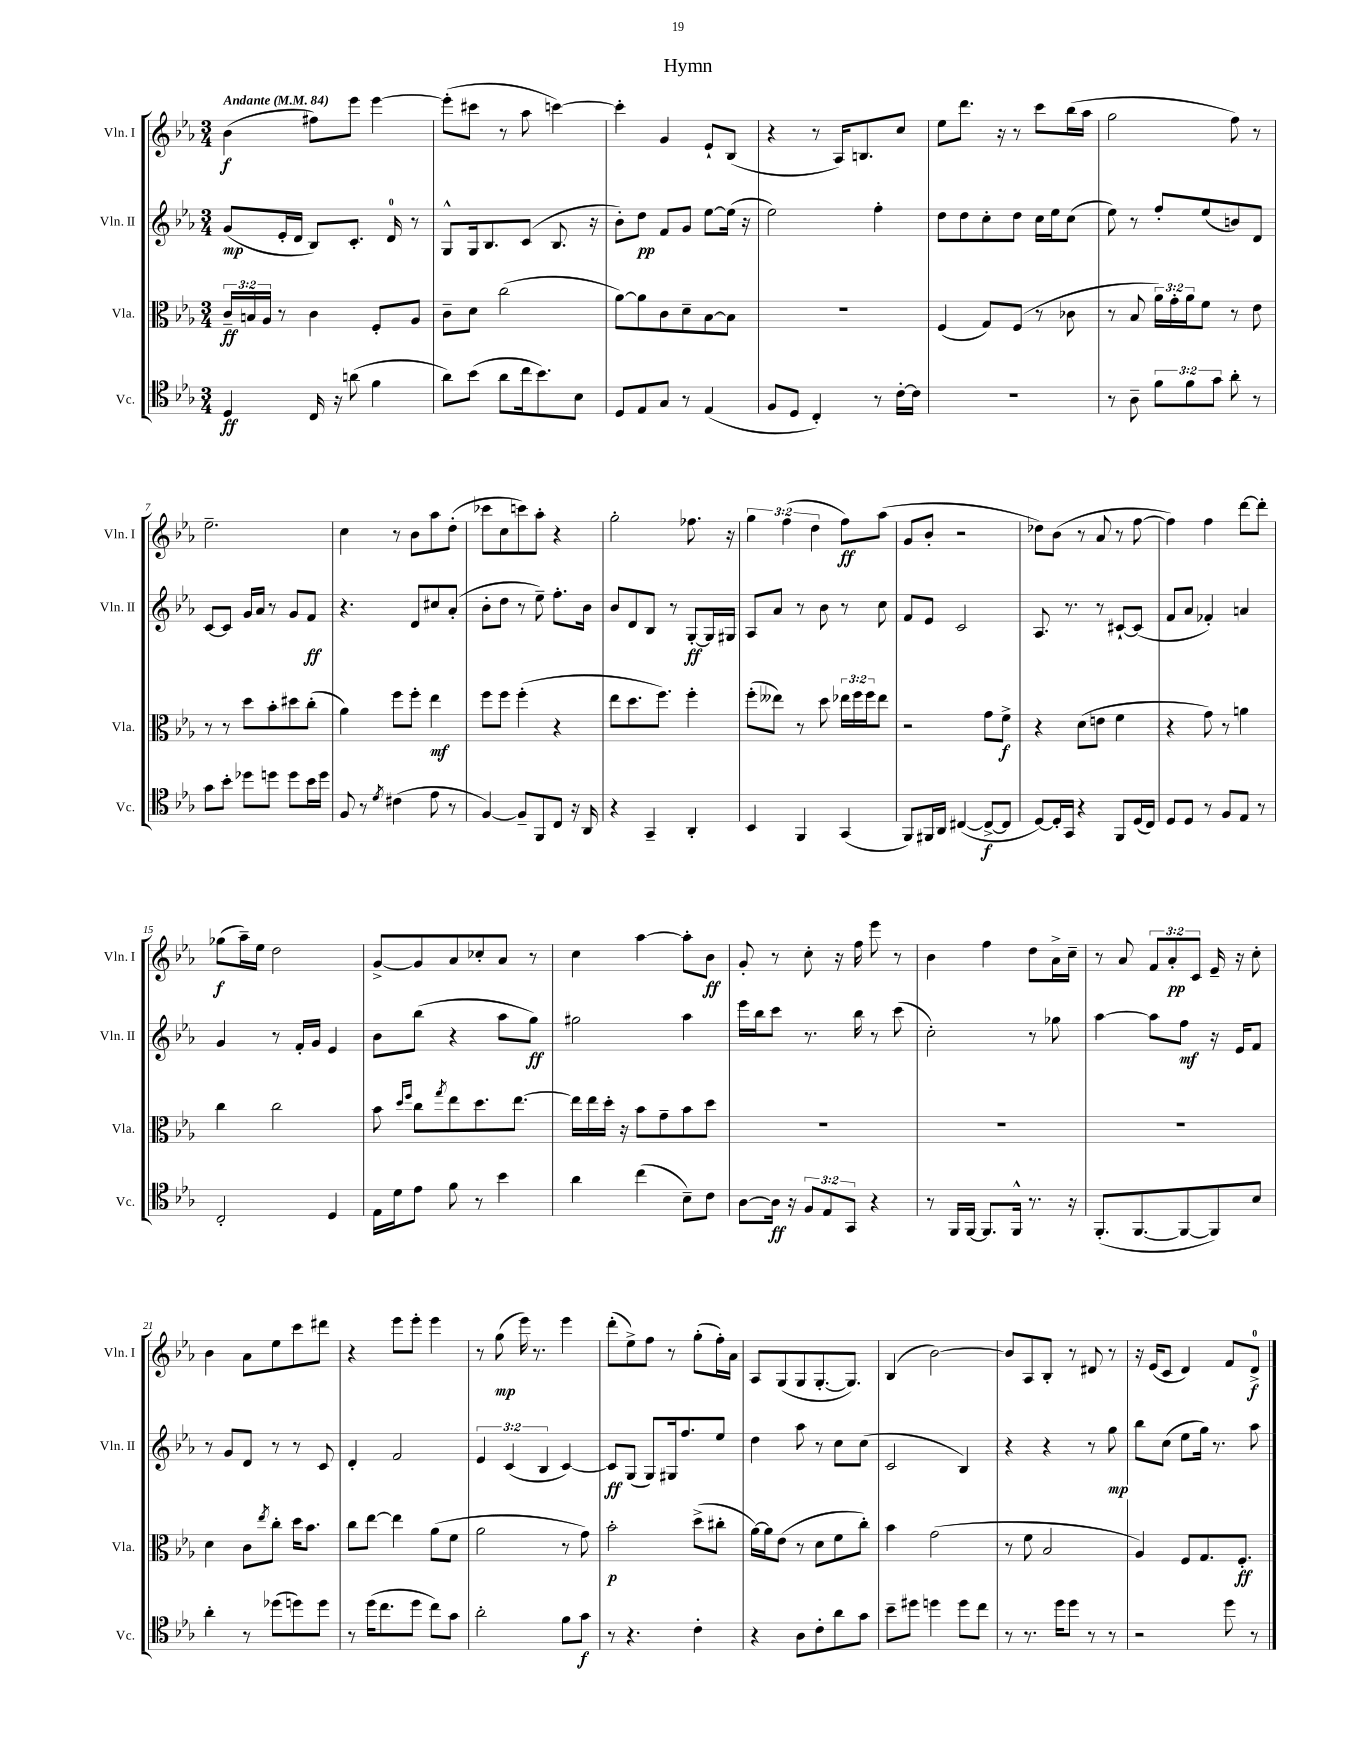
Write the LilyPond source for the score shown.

\header { title = "Hymn" }
<<
\new StaffGroup <<
\new Staff = "s0" \with { instrumentName = "Vln. I" shortInstrumentName = "Vln. I" } {
    \clef treble \key ees \major \numericTimeSignature \time 3/4 \override Staff.TupletNumber.text = #tuplet-number::calc-fraction-text \tempo "Andante" 4 = 84
    bes'4\f( fis''8) ees'''8 ees'''4~ |
    ees'''8-.( cis'''8 r8 aes''8 c'''4~) |
    c'''4-. g'4 ees'8-! bes8( |
    r4 r8 aes16) b8. c''8 |
    ees''8 d'''8. r16 r8 c'''8 bes''16( aes''16 |
    g''2 f''8) r8 |
    ees''2.-- |
    c''4 r8 bes'8 aes''8 d''8-.( |
    ces'''8 c''8 c'''8) aes''8-. r4 |
    g''2-. fes''8. r16 |
    \tuplet 3/2 { g''4 f''4( d''4 } f''8\ff) aes''8( |
    g'8 bes'8-. r2 |
    des''8) bes'8( r8 aes'8 r8 f''8~ |
    f''4) f''4 d'''8~ d'''8-. |
    ges''8\f( aes''16--) ees''16 d''2 |
    g'8~-> g'8 aes'8 ces''8-. aes'8 r8 |
    c''4 aes''4~ aes''8-. bes'8\ff |
    g'8-. r8 c''8-. r16 f''16 ees'''8 r8 |
    bes'4 f''4 d''8 aes'16-> c''16-- |
    r8 aes'8 \tuplet 3/2 { f'8 aes'8-.\pp c'8 } ees'16-- r16 c''8-. |
    bes'4 aes'8 ees''8 c'''8 dis'''8 |
    r4 ees'''8 ees'''8-. ees'''4 |
    r8 g''8\mp( ees'''16) r8. ees'''4 |
    d'''8-.( ees''8->) f''8 r8 g''8-.( f''16-.) aes'16 |
    aes8 g8( g8 g8.~-. g8.) |
    bes4( bes'2~) |
    bes'8 aes8 bes8-. r8 dis'8 r8 |
    r16 ees'16( c'8 d'4) f'8 d'8-0->\f \bar "|." |
}
\new Staff = "s1" \with { instrumentName = "Vln. II" shortInstrumentName = "Vln. II" } {
    \clef treble \key ees \major \numericTimeSignature \time 3/4 \override Staff.TupletNumber.text = #tuplet-number::calc-fraction-text
    g'8\mp( ees'16-. d'16 bes8) c'8.-. d'16-0 r8 |
    g8-^ g16 bes8. c'8( bes8. r16 |
    bes'8-.) d''8\pp f'8 g'8 ees''8~ ees''16( r16 |
    ees''2) f''4-. |
    d''8 d''8 c''8-. d''8 c''16 ees''16 c''8( |
    ees''8) r8 f''8-. ees''8( b'8) d'8 |
    c'8~ c'8 g'16 aes'16 r8 g'8 f'8\ff |
    r4. d'8 cis''8 aes'8-.( |
    bes'8-. d''8 r8 ees''8--) f''8.-. bes'16 |
    bes'8 d'8 bes8 r8 g8~-.\ff g16 gis16 |
    aes8 aes'8 r8 bes'8 r8 c''8 |
    f'8 ees'8 c'2 |
    aes8. r8. r8 cis'8~-! cis'8( |
    f'8 aes'8 fes'4-.) a'4 |
    g'4 r8 f'16-. g'16 ees'4 |
    bes'8 bes''8( r4 aes''8 g''8\ff) |
    gis''2 aes''4 |
    ees'''16 bes''16 c'''8 r8. bes''16 r8 c'''8( |
    c''2-.) r8 ges''8 |
    aes''4~ aes''8 f''8\mf r16 ees'16 f'8 |
    r8 g'8 d'8 r8 r8 c'8 |
    d'4-. f'2 |
    \tuplet 3/2 { ees'4 c'4( bes4 } c'4~) |
    c'8\ff g8( g8) gis16 f''8. ees''8 |
    d''4 aes''8 r8 c''8 c''8( |
    c'2 bes4) |
    r4 r4 r8 g''8\mp |
    bes''8 c''8( ees''8 g''16) r8. aes''8 \bar "|." |
}
\new Staff = "s2" \with { instrumentName = "Vla." shortInstrumentName = "Vla." } {
    \clef alto \key ees \major \numericTimeSignature \time 3/4 \override Staff.TupletNumber.text = #tuplet-number::calc-fraction-text
    \tuplet 3/2 { c'16--\ff b16 aes16 } r8 c'4 f8-. aes8 |
    c'8-- d'8 c''2( |
    aes'8~) aes'8 c'8 d'8-- bes8~ bes8 |
    R2. |
    f4( g8) f8( r8 ces'8 |
    r8 bes8 \tuplet 3/2 { aes'16) g'16-. aes'16 } f'8 r8 ees'8 |
    r8 r8 d''8 bes'8-. dis''8 c''8-.( |
    aes'4) f''8 f''8-. ees''4\mf |
    f''8 f''8 f''4-.( r4 |
    ees''8 d''8. f''8.) f''4-. |
    f''8-.( eeses''8) r8 d''8 \tuplet 3/2 { ees''16 f''16 f''16 } ees''8 |
    r2 g'8 f'8->\f |
    r4 d'8( e'8 f'4 |
    r4 g'8) r8 a'4 |
    c''4 c''2 |
    bes'8 \grace { d''16 f''16 } c''8 \acciaccatura { g''8 } ees''8 d''8. ees''8.~ |
    ees''16 ees''16 d''16-. r16 bes'8 g'8-- bes'8 d''8 |
    R2. |
    R2. |
    R2. |
    d'4 c'8 \acciaccatura { ees''8 } c''8-. d''16 bes'8. |
    c''8 ees''8~ ees''4 aes'8( f'8 |
    aes'2 r8 g'8) |
    bes'2-.\p d''8->( cis''8-. |
    aes'16~) aes'16 ees'8( r8 d'8 f'8 c''8-.) |
    bes'4 g'2( |
    r8 f'8 bes2 |
    aes4) f8 g8. f8.-.\ff \bar "|." |
}
\new Staff = "s3" \with { instrumentName = "Vc." shortInstrumentName = "Vc." } {
    \clef tenor \key ees \major \numericTimeSignature \time 3/4 \override Staff.TupletNumber.text = #tuplet-number::calc-fraction-text
    d4\ff c16 r16 a'8( f'4 |
    aes'8) bes'8( aes'8 c''16 bes'8.) bes8 |
    d8 ees8 g8 r8 ees4( |
    f8 d8 c4-.) r8 c'16~-. c'16 |
    R2. |
    r8 aes8-- \tuplet 3/2 { f'8 f'8 g'8 } aes'8-. r8 |
    g'8 bes'8-. des''8 d''8 d''8 bes'16 d''16 |
    f8 r8 \acciaccatura { d'8 } cis'4( ees'8 r8 |
    f4~) f8-- f,8 c8 r16 aes,16 |
    r4 g,4-- aes,4-. |
    bes,4 f,4 g,4( |
    f,8) fis,16 aes,16 cis4~( cis8~->\f cis8 |
    d8~) d16-. g,16 r4 f,8 d16( c16) |
    d8 d8 r8 f8 ees8 r8 |
    c2-. d4 |
    ees16 d'16 ees'8 f'8 r8 bes'4 |
    aes'4 c''4( bes8--) c'8 |
    aes8~ aes16\ff r16 \tuplet 3/2 { f8 ees8 g,8 } r4 |
    r8 f,16 f,16~ f,8. f,16-^ r8. r16 |
    f,8.-.( f,8.~ f,8~ f,8) bes8 |
    aes'4-. r8 des''8( d''8) d''8 |
    r8 d''16( c''8. d''8 c''8) g'8 |
    aes'2-. f'8 g'8\f |
    r8 r4. c'4-. |
    r4 aes8 c'8-. aes'8 g'8 |
    bes'8-- dis''8 d''4 d''8 c''8 |
    r8 r8. d''16 d''8 r8 r8 |
    r2 d''8 r8 \bar "|." |
}
>>
>>
